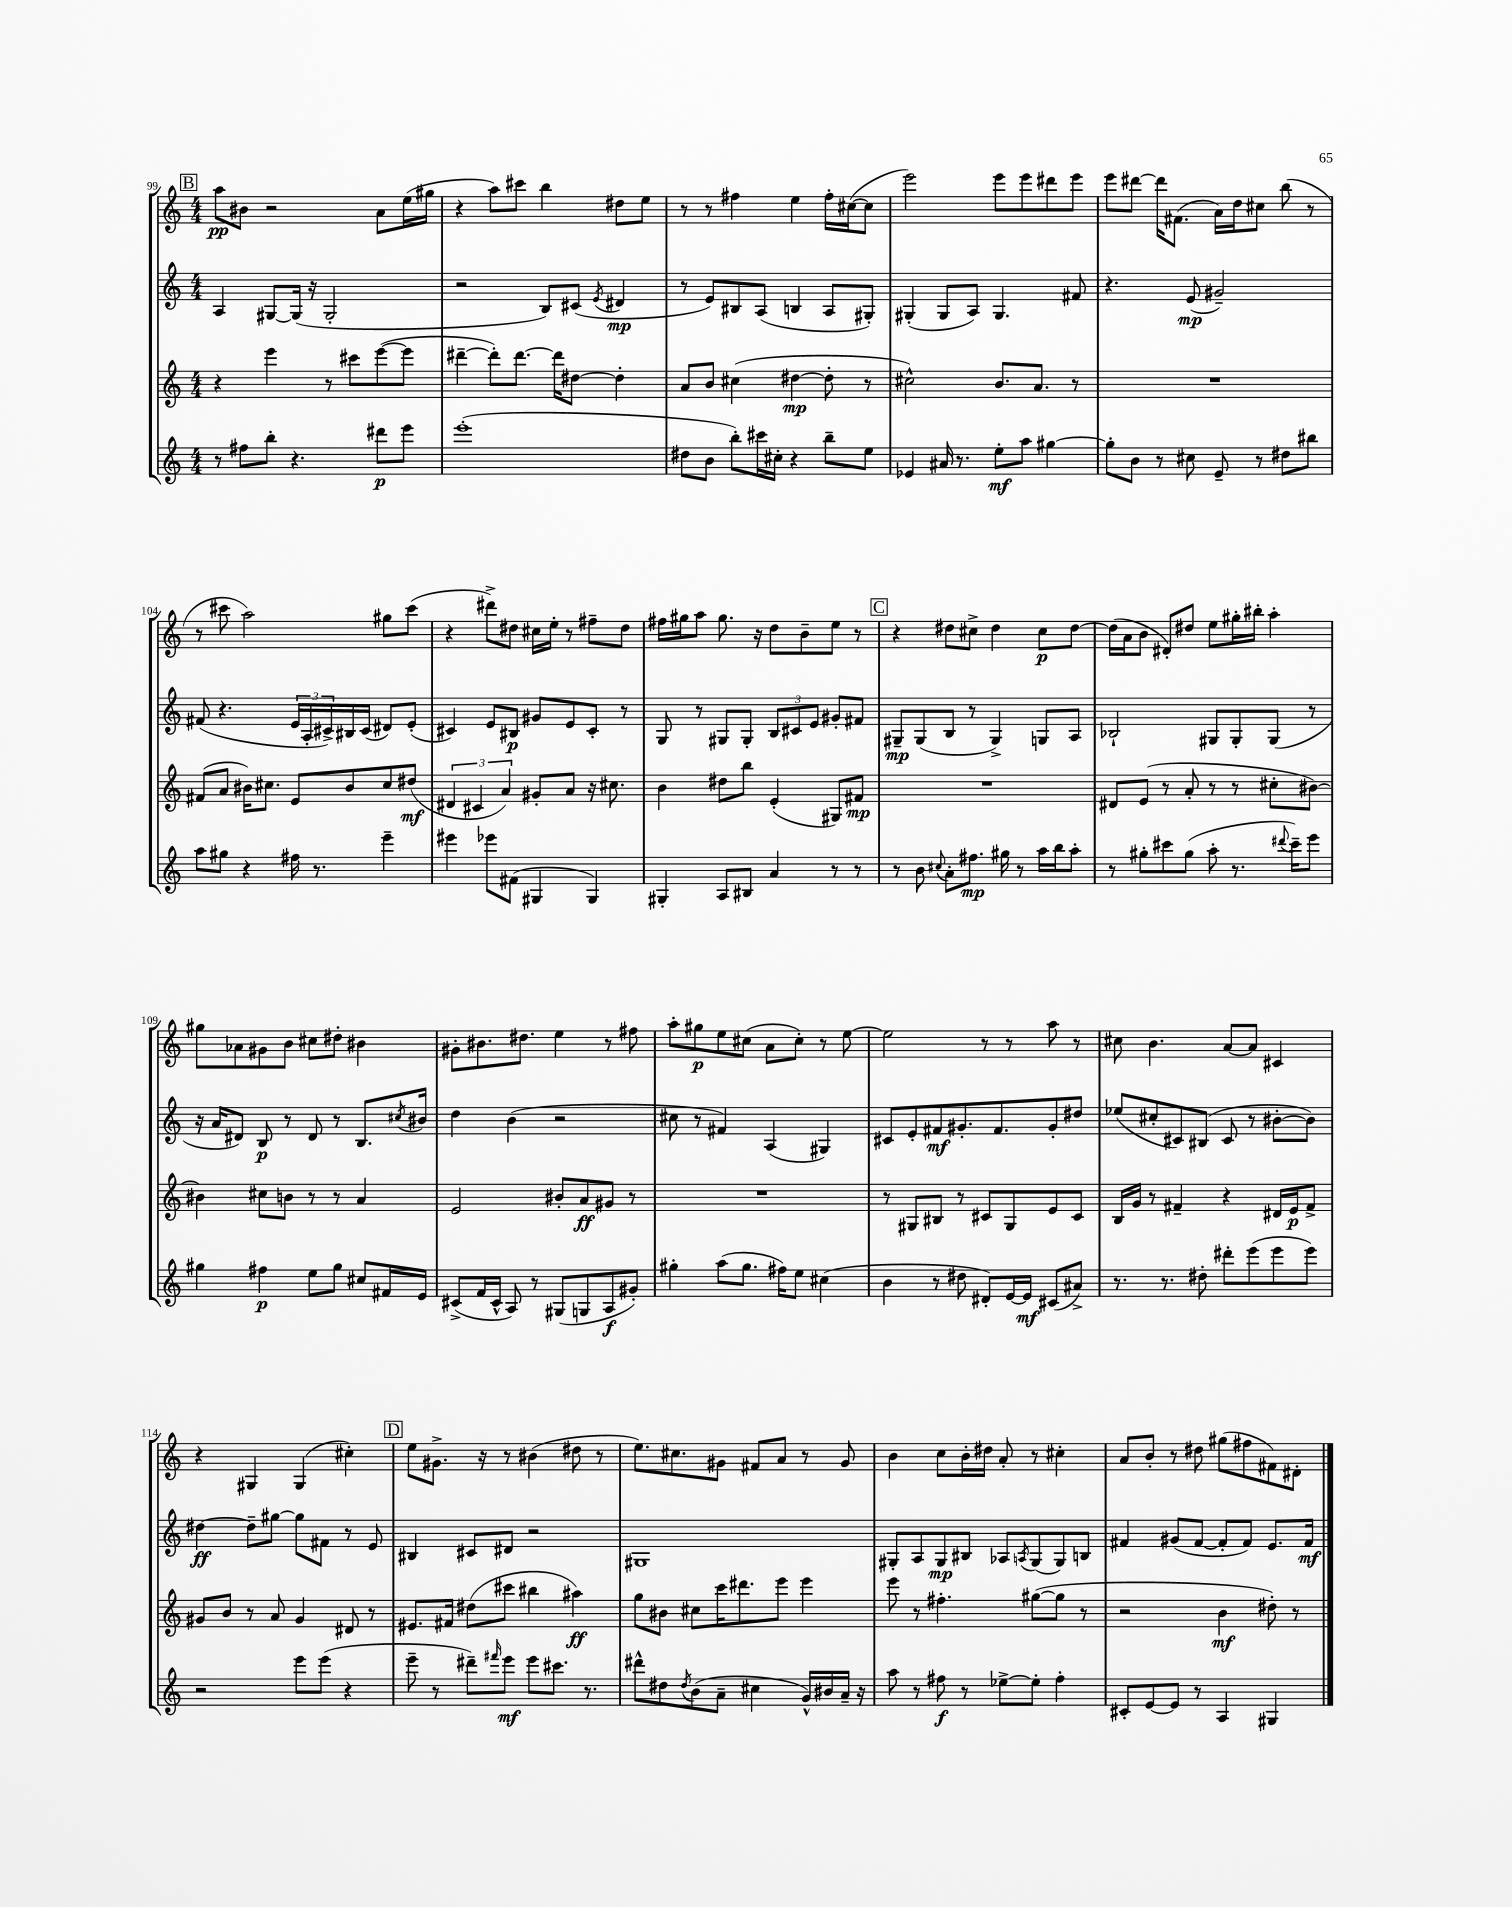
<<
\new StaffGroup <<
\new Staff = "s0" {
    \clef treble \key c \major \numericTimeSignature \time 4/4
    \mark \markup { \box "B" } a''8\pp bis'8 r2 a'8 e''16( gis''16 |
    r4 a''8) cis'''8 b''4 dis''8 e''8 |
    r8 r8 fis''4 e''4 fis''16-. cis''16~( cis''8 |
    e'''2) e'''8 e'''8 dis'''8 e'''8 |
    e'''8 dis'''8~ dis'''16 fis'8.( a'16) d''16 cis''8 b''8( r8 |
    r8 cis'''8 a''2) gis''8 cis'''8( |
    r4 dis'''8->) dis''8 cis''16 e''16-. r8 fis''8-- dis''8 |
    fis''16 gis''16 a''8 gis''8. r16 d''8 b'8-- e''8 r8 |
    \mark \markup { \box "C" } r4 dis''8 cis''8-> dis''4 cis''8\p dis''8~ |
    dis''16( a'16 b'8 dis'8-.) dis''8 e''8 gis''16-. bis''16-. a''4-. |
    gis''8 aes'8 gis'8 b'8 cis''8 dis''8-. bis'4 |
    gis'8-. bis'8. dis''8. e''4 r8 fis''8 |
    a''8-. gis''8\p e''8 cis''8( a'8 cis''8-.) r8 e''8~ |
    e''2 r8 r8 a''8 r8 |
    cis''8 b'4. a'8~ a'8 cis'4 |
    r4 gis4 gis4( cis''4-.) |
    \mark \markup { \box "D" } e''8 gis'8.-> r16 r8 bis'4( dis''8 r8 |
    e''8.) cis''8. gis'8 fis'8 a'8 r8 gis'8 |
    b'4 c''8 b'16-. dis''16 a'8-. r8 cis''4-. |
    a'8 b'8-. r8 dis''8 gis''8( fis''8 fis'8) dis'8-. \bar "|." |
}
\new Staff = "s1" {
    \clef treble \key c \major \numericTimeSignature \time 4/4
    \mark \markup { \box "B" } a4 gis8~ gis16( r16 gis2-. |
    r2 b8) cis'8( \acciaccatura { e'8 } dis'4\mp |
    r8 e'8) bis8 a8( b4 a8 gis8-.) |
    gis4-.( gis8 a8) gis4. fis'8 |
    r4. e'8\mp( gis'2--) |
    fis'8( r4. \tuplet 3/2 { e'16 a16-. cis'16->) } bis16 cis'16( dis'8) e'8-.( |
    cis'4) e'8 bis8\p gis'8 e'8 cis'8-. r8 |
    g8 r8 gis8 gis8-. \tuplet 3/2 { b8 cis'8 e'8 } gis'8-. fis'8 |
    \mark \markup { \box "C" } gis8--\mp gis8( b8 r8 gis4->) g8 a8 |
    bes2-! gis8 gis8-. gis8( r8 |
    r16 a'16 dis'8) b8\p r8 dis'8 r8 b8. \acciaccatura { cis''8 } bis'16 |
    d''4 b'4( r2 |
    cis''8 r8 fis'4) a4( gis4) |
    cis'8 e'8-. fis'8\mf gis'8.-. fis'8. gis'8-. dis''8 |
    ees''8( cis''8-. cis'8) bis8( cis'8 r8 bis'8~-. bis'8) |
    dis''4~\ff dis''8-- gis''8~ gis''8 fis'8 r8 e'8 |
    \mark \markup { \box "D" } bis4 cis'8 dis'8 r2 |
    gis1 |
    gis8-. a8 gis8\mp bis8 aes8 \acciaccatura { a8 } gis8( gis8) b8 |
    fis'4 gis'8( fis'8~ fis'8-. fis'8) e'8. fis'16\mf \bar "|." |
}
\new Staff = "s2" {
    \clef treble \key c \major \numericTimeSignature \time 4/4
    \mark \markup { \box "B" } r4 e'''4 r8 cis'''8 e'''8~( e'''8 |
    dis'''4~-- dis'''8-.) dis'''8.~ dis'''16 dis''8~ dis''4-. |
    a'8 b'8 cis''4( dis''4~\mp dis''8-. r8 |
    cis''2-^) b'8. a'8. r8 |
    R1 |
    fis'8( a'8 bis'16) cis''8. e'8 bis'8 cis''8 dis''8\mf( |
    \tuplet 3/2 { dis'4 cis'4 a'4) } gis'8-. a'8 r16 cis''8. |
    b'4 dis''8 b''8 e'4-.( gis8) fis'8\mp |
    \mark \markup { \box "C" } R1 |
    dis'8 e'8( r8 a'8-. r8 r8 cis''8-. bis'8~) |
    bis'4 cis''8 b'8 r8 r8 a'4 |
    e'2 bis'8-. a'8\ff gis'8 r8 |
    R1 |
    r8 gis8 bis8 r8 cis'8 gis8 e'8 cis'8 |
    b16 g'16 r8 fis'4-- r4 dis'16 e'16\p fis'8-> |
    gis'8 b'8 r8 a'8 gis'4 dis'8 r8 |
    \mark \markup { \box "D" } eis'8. fis'16 dis''8( cis'''8 bis''4 ais''4\ff) |
    g''8 bis'8 cis''8 c'''16 dis'''8. e'''8 e'''4 |
    e'''8 r8 fis''4.-. gis''8~( gis''8 r8 |
    r2 b'4\mf dis''8-.) r8 \bar "|." |
}
\new Staff = "s3" {
    \clef treble \key c \major \numericTimeSignature \time 4/4
    \mark \markup { \box "B" } r8 fis''8 b''8-. r4. dis'''8\p e'''8 |
    e'''1-.( |
    dis''8 b'8 b''8-.) cis'''16 cis''16-. r4 b''8-- e''8 |
    ees'4 ais'16 r8. e''8-.\mf a''8 gis''4~ |
    gis''8-. b'8 r8 cis''8 e'8-- r8 dis''8 bis''8 |
    a''8 gis''8 r4 fis''16 r8. e'''4-- |
    eis'''4 ees'''8 fis'8( gis4 gis4) |
    gis4-. a8 bis8 a'4 r8 r8 |
    \mark \markup { \box "C" } r8 b'8 \appoggiatura { cis''8 } a'8-. fis''8.\mp gis''16 r8 a''16 b''16 a''8-. |
    r8 gis''8-. cis'''8 gis''8( a''8-. r8. \appoggiatura { dis'''8 } cis'''16--) e'''8 |
    gis''4 fis''4\p e''8 gis''8 cis''8 fis'16 e'16 |
    cis'8->( f'16 cis'16-^ a8) r8 gis8( g8 a8\f gis'8-.) |
    gis''4-. a''8( gis''8. fis''16) e''8 cis''4( |
    b'4 r8 dis''8 dis'8-.) e'16~ e'16\mf cis'8( ais'8->) |
    r8. r8. dis''8-. dis'''8-. e'''8( e'''8 e'''8) |
    r2 e'''8 e'''8( r4 |
    \mark \markup { \box "D" } e'''8-- r8 dis'''8--) \grace { fis'''16 } e'''8\mf e'''8 cis'''8. r8. |
    dis'''8-^ dis''8 \acciaccatura { dis''8 } b'8( a'8-- cis''4 g'16-^) bis'16 a'16-- r16 |
    a''8 r8 fis''8\f r8 ees''8~-> ees''8-. fis''4-. |
    cis'8-. e'8~ e'8 r8 a4 gis4 \bar "|." |
}
>>
>>
\layout { \context { \Score currentBarNumber = #99 } }
